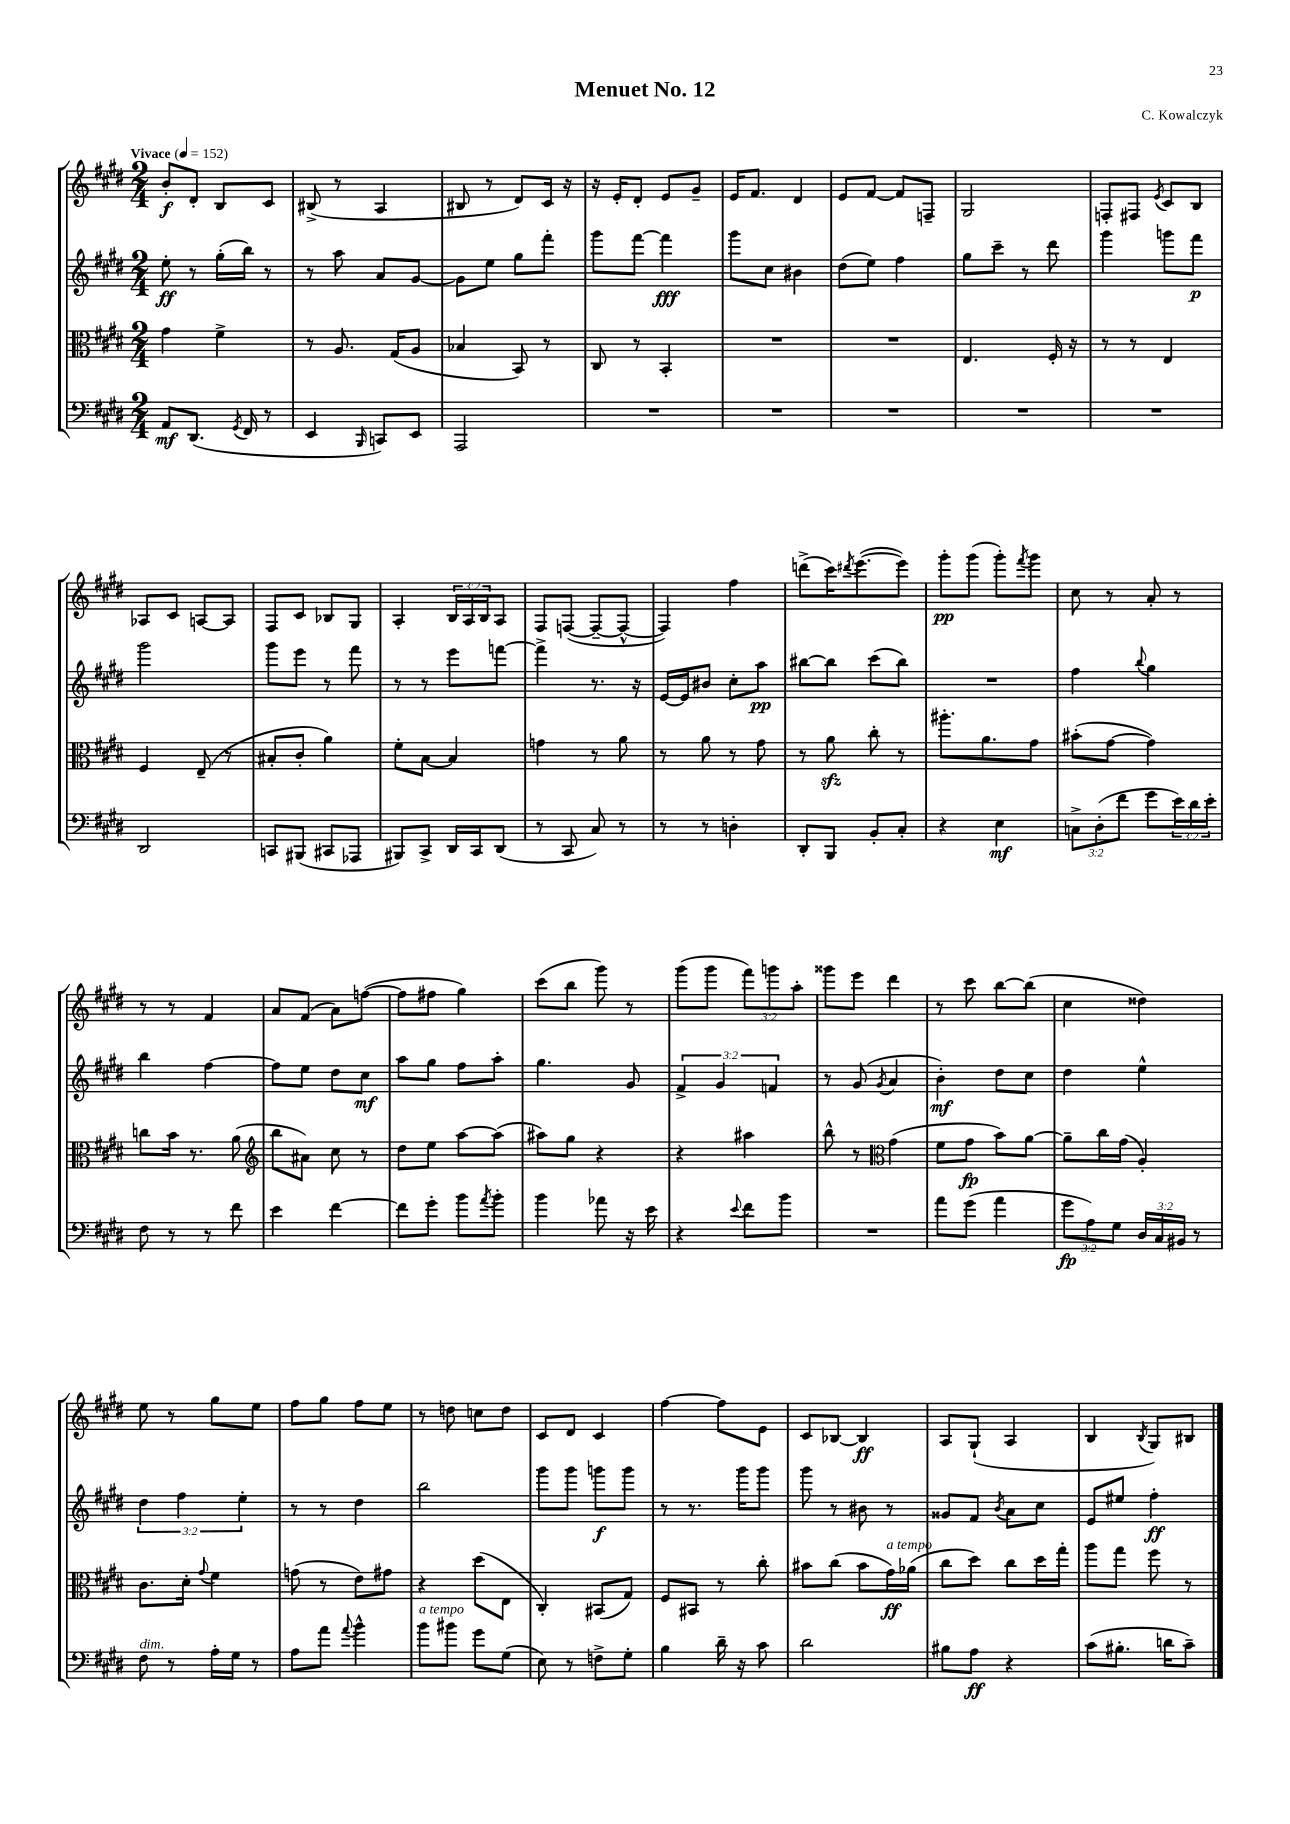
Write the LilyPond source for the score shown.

\header { title = "Menuet No. 12" composer = "C. Kowalczyk" }
<<
\new StaffGroup <<
\new Staff = "s0" {
    \clef treble \key e \major \numericTimeSignature \time 2/4 \override Staff.TupletNumber.text = #tuplet-number::calc-fraction-text \tempo "Vivace" 4 = 152
    b'8-.\f dis'8-. b8 cis'8 |
    bis8->( r8 a4 |
    bis8 r8 dis'8) cis'16 r16 |
    r16 e'16-. dis'8-. e'8 gis'8-- |
    e'16 fis'8. dis'4 |
    e'8 fis'8~ fis'8 f8-- |
    gis2 |
    f8-. fis8 \acciaccatura { e'8 } cis'8 b8 |
    aes8 cis'8 a8~ a8 |
    fis8 cis'8 bes8 gis8 |
    a4-. \tuplet 3/2 { b16 a16 b16 } a8 |
    fis8 f8~( f8~-- f8~-^ |
    f4) fis''4 |
    d'''8->( cis'''16) \acciaccatura { dis'''8 } e'''8.~( e'''8) |
    gis'''8-.\pp gis'''8( gis'''8-.) \acciaccatura { fis'''8 } gis'''8 |
    cis''8 r8 a'8-. r8 |
    r8 r8 fis'4 |
    a'8 fis'8( a'8) f''8~( |
    f''8 fis''8 gis''4) |
    cis'''8( b''8 gis'''8) r8 |
    gis'''8( gis'''8 \tuplet 3/2 { fis'''8) g'''8 a''8-. } |
    gisis'''8 e'''8 dis'''4 |
    r8 cis'''8 b''8~ b''8( |
    cis''4 disis''4) |
    e''8 r8 gis''8 e''8 |
    fis''8 gis''8 fis''8 e''8 |
    r8 d''8 c''8 d''8 |
    cis'8 dis'8 cis'4 |
    fis''4~ fis''8 e'8 |
    cis'8 bes8~ bes4\ff |
    a8 gis8-!( a4 |
    b4 \acciaccatura { b8 } gis8) bis8 \bar "|." |
}
\new Staff = "s1" {
    \clef treble \key e \major \numericTimeSignature \time 2/4 \override Staff.TupletNumber.text = #tuplet-number::calc-fraction-text
    e''8-.\ff r8 gis''16-.( b''16) r8 |
    r8 a''8 a'8 gis'8~ |
    gis'8 e''8 gis''8 fis'''8-. |
    gis'''8 fis'''8~ fis'''4\fff |
    gis'''8 cis''8 bis'4 |
    dis''8( e''8) fis''4 |
    gis''8 cis'''8-- r8 dis'''8 |
    gis'''4 g'''8 fis'''8\p |
    gis'''2 |
    gis'''8 e'''8 r8 fis'''8 |
    r8 r8 e'''8 f'''8~ |
    f'''4-> r8. r16 |
    e'16~ e'16 bis'8 cis''8-. a''8\pp |
    bis''8~ bis''8 cis'''8( bis''8) |
    R2 |
    fis''4 \appoggiatura { b''8 } gis''4 |
    b''4 fis''4~ |
    fis''8 e''8 dis''8 cis''8\mf |
    a''8 gis''8 fis''8 a''8-. |
    gis''4. gis'8 |
    \tuplet 3/2 { fis'4-> gis'4 f'4 } |
    r8 gis'8( \acciaccatura { gis'8 } a'4 |
    b'4-.\mf) dis''8 cis''8 |
    dis''4 e''4-^ |
    \tuplet 3/2 { dis''4 fis''4 e''4-. } |
    r8 r8 dis''4 |
    b''2 |
    gis'''8 gis'''8 g'''8\f g'''8 |
    r8 r8. gis'''16 gis'''8 |
    gis'''8 r8 bis'8 r8 |
    gisis'8 fis'8 \acciaccatura { b'8 } a'8 cis''8 |
    e'8 eis''8 fis''4-.\ff \bar "|." |
}
\new Staff = "s2" {
    \clef alto \key e \major \numericTimeSignature \time 2/4
    gis'4 fis'4-> |
    r8 a8. gis16( a8 |
    bes4 b,8) r8 |
    cis8 r8 b,4-. |
    R2 |
    R2 |
    e4. fis16-. r16 |
    r8 r8 e4 |
    fis4 e8--( r8 |
    bis8-. cis'8-. a'4) |
    fis'8-. b8~ b4 |
    g'4 r8 a'8 |
    r8 a'8 r8 gis'8 |
    r8 a'8\sfz cis''8-. r8 |
    ais''8.-. a'8. gis'8 |
    bis'8-.( gis'8~ gis'4) |
    c''8 b'16 r8. a'8( |
    \clef treble b''8 ais'8) cis''8 r8 |
    dis''8 e''8 a''8~ a''8( |
    ais''8) gis''8 r4 |
    r4 ais''4 |
    b''8-^ r8 \clef alto gis'4( |
    fis'8 gis'8\fp b'8) a'8~ |
    a'8-- cis''16 gis'16( a4-.) |
    cis'8. dis'16-. \appoggiatura { gis'8 } fis'4 |
    g'8( r8 e'8) gis'8 |
    r4 dis''8( e8 |
    cis4-.) bis,8( gis8) |
    fis8 bis,8 r8 cis''8-. |
    bis'8 cis''8( bis'8 gis'16\ff^\markup { \italic "a tempo" }) aes'16( |
    cis''8 dis''8) cis''8 dis''16 gis''16-. |
    a''8 gis''8 fis''8 r8 \bar "|." |
}
\new Staff = "s3" {
    \clef bass \key e \major \numericTimeSignature \time 2/4 \override Staff.TupletNumber.text = #tuplet-number::calc-fraction-text
    a,8\mf dis,8.( \acciaccatura { gis,8 } fis,16 r8 |
    e,4 \grace { b,,16 } c,8) e,8 |
    a,,2 |
    R2 |
    R2 |
    R2 |
    R2 |
    R2 |
    dis,2 |
    c,8 bis,,8( cis,8 aes,,8 |
    bis,,8) cis,8-> dis,16 cis,16 dis,8( |
    r8 cis,8 cis8) r8 |
    r8 r8 d4-. |
    dis,8-. b,,8 b,8-. cis8-. |
    r4 e4\mf |
    \tuplet 3/2 { c8-> dis8-.( fis'8 } gis'8 \tuplet 3/2 { e'16) dis'16 e'16-. } |
    fis8 r8 r8 fis'8 |
    e'4 fis'4~ |
    fis'8 gis'8-. b'8 \acciaccatura { a'8 } b'8-. |
    b'4 aes'8 r16 e'16 |
    r4 \appoggiatura { e'8 } fis'8 b'8 |
    R2 |
    a'8 gis'8( a'4 |
    \tuplet 3/2 { gis'8\fp a8) gis8 } \tuplet 3/2 { dis16 cis16 bis,16 } r8 |
    fis8^\markup { \italic "dim." } r8 a16-. gis16 r8 |
    a8 a'8 \appoggiatura { a'8 } b'4-^ |
    b'8^\markup { \italic "a tempo" } bis'8 gis'8 gis8( |
    e8) r8 f8-> gis8-. |
    b4 dis'16-- r16 cis'8 |
    dis'2 |
    bis8 a8\ff r4 |
    cis'8( bis8.-. d'16 cis'8--) \bar "|." |
}
>>
>>
\layout { \context { \Score \remove "Bar_number_engraver" } }
